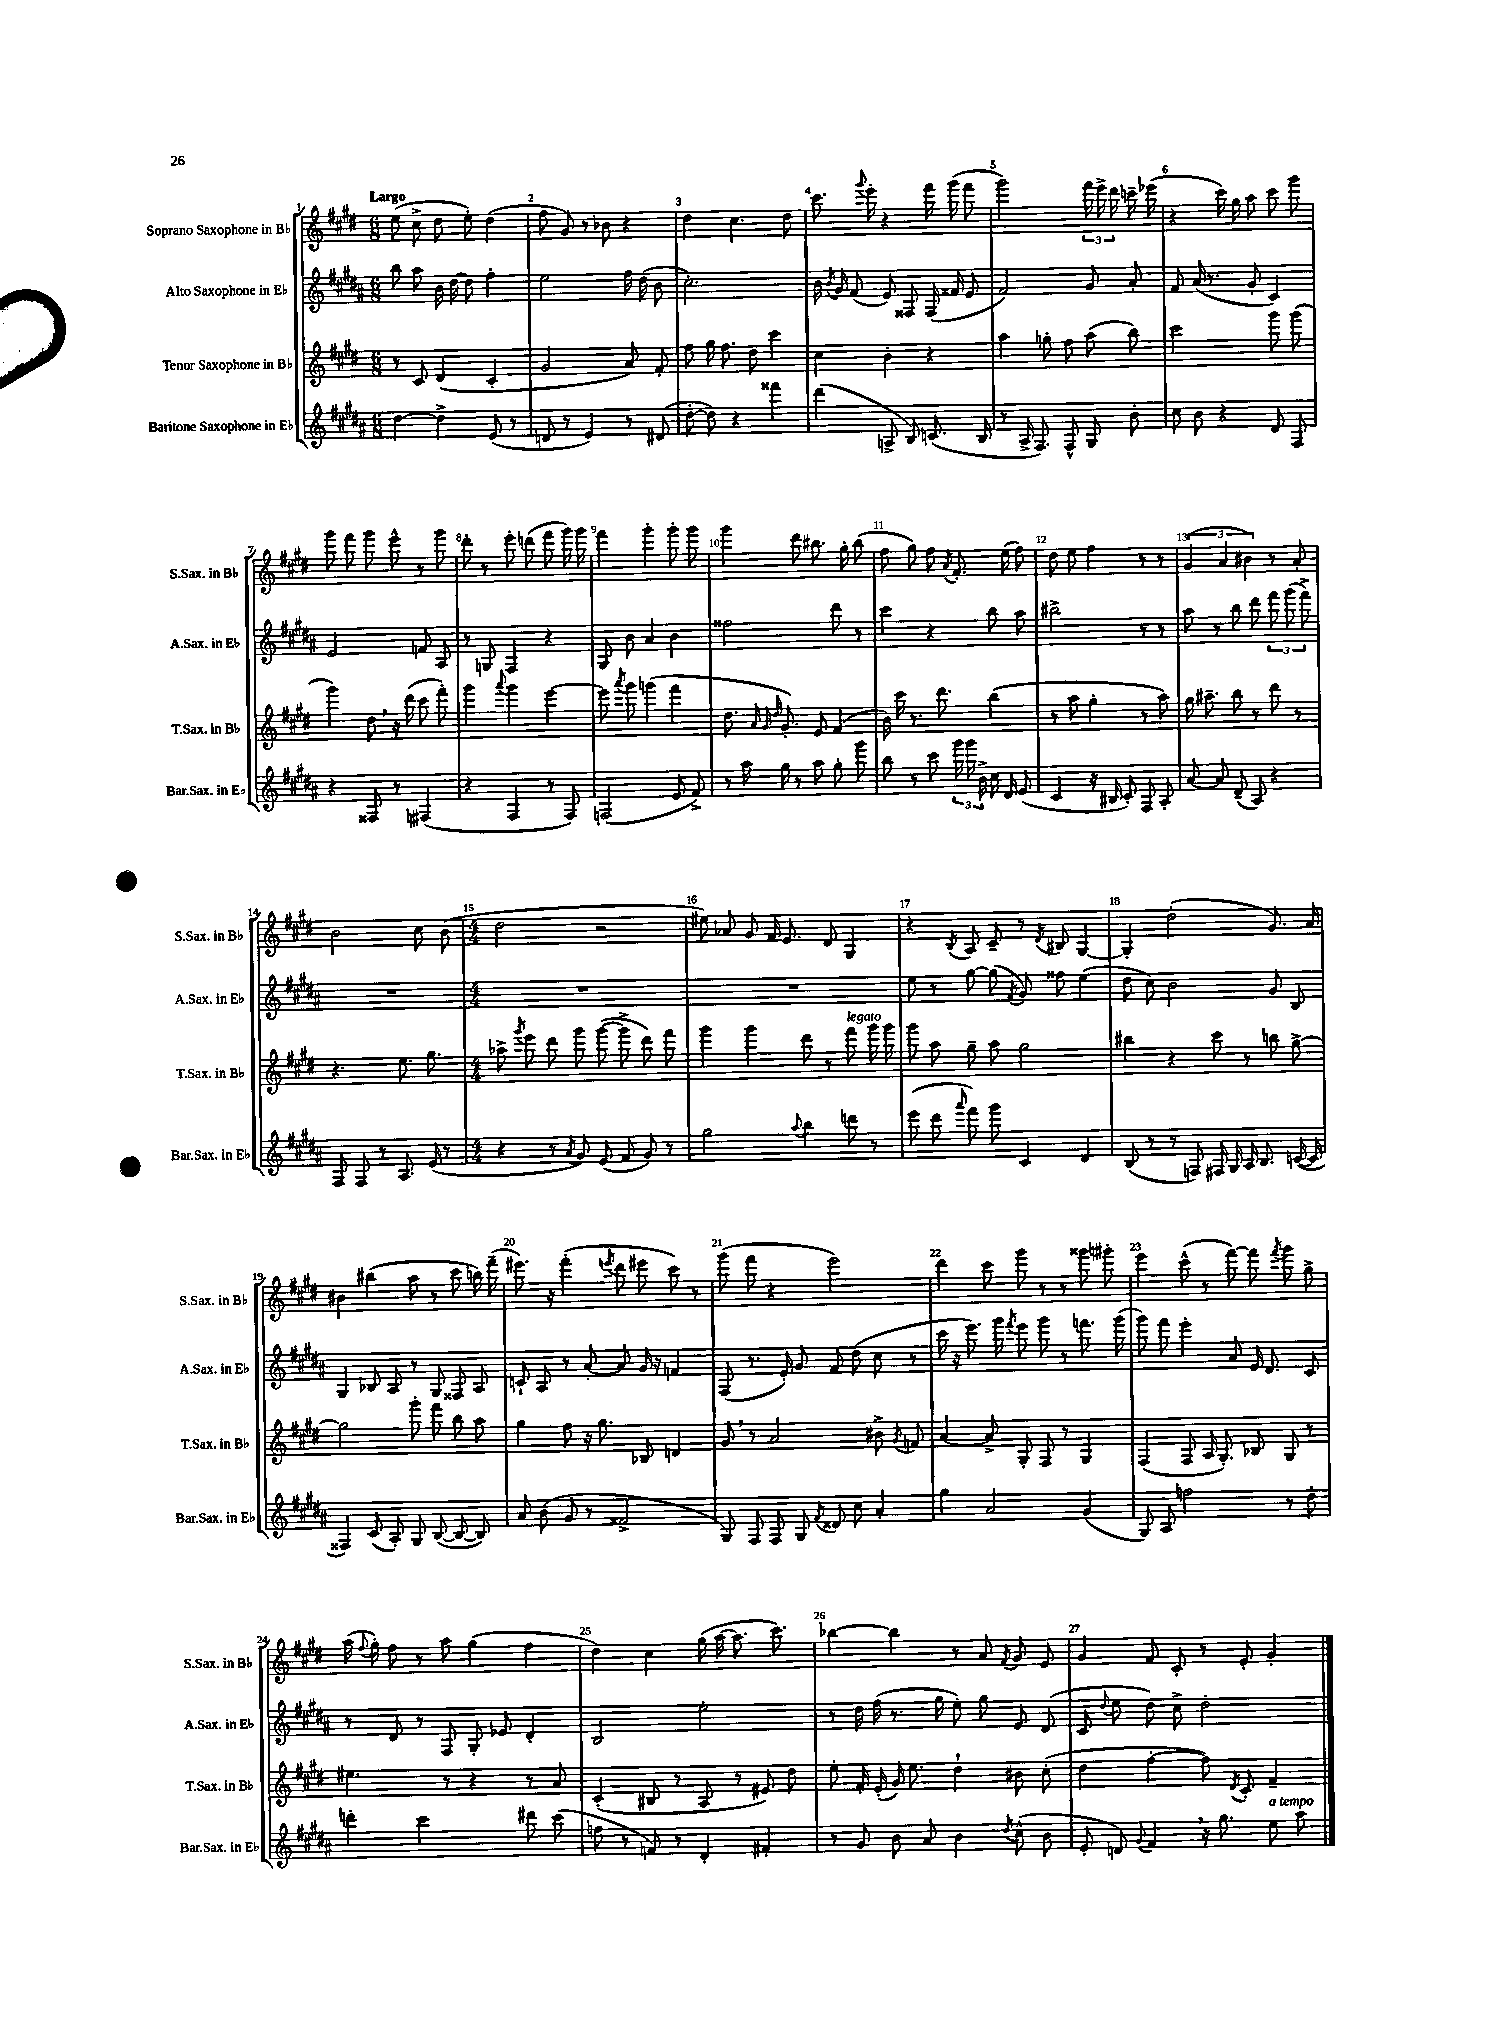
<<
\new StaffGroup <<
\new Staff = "s0" \with { instrumentName = "Soprano Saxophone in Bb" shortInstrumentName = "S.Sax. in Bb" } {
    \clef treble \key e \major \numericTimeSignature \time 6/8 \tempo "Largo"
    \autoBeamOff e''8( cis''8-> dis''8 e''8-.) dis''4( |
    fis''8 gis'8) r8 bes'8 r4 |
    dis''4 cis''4. dis''8 |
    cis'''8. \appoggiatura { gis'''8 } e'''16-. r4 fis'''16 gis'''16( fis'''8 |
    gis'''2) \tuplet 3/2 { fis'''16 e'''16-> dis'''16 } c'''16-- ees'''16( |
    r4 cis'''16) gis''16 a''8 cis'''8 gis'''8 |
    gis'''8 fis'''8 gis'''8 e'''8-^ r8 gis'''8 |
    dis'''8-. r8 e'''8-. d'''8( fis'''8 gis'''16) gis'''16 |
    fis'''4 gis'''4-. gis'''8-. gis'''8 |
    gis'''4 dis'''8 bis''8. gis''16-. bis''8( |
    fis''8 gis''8) fis''8 \acciaccatura { a'8 } fis'8.-. e''16( fis''8) |
    dis''8 e''8 fis''4 r8 r8 |
    \tuplet 3/2 { gis'4( a'4 bis'4) } r8 a'8-. |
    b'2 cis''8 b'8( |
    \numericTimeSignature \time 4/4 dis''2 r2 |
    eis''8) aes'8 gis'8 fis'16 e'8. dis'8 gis4 |
    r4 \acciaccatura { b8 } a8 cis'8-- r8 \acciaccatura { dis'8 } bis8 gis4~ |
    gis4-. dis''2-.( gis'8.) a'16 |
    bis'4 bis''4( a''8 r8 cis'''8 b''16) fis'''16--( |
    eis'''8.) r16 fis'''4-.( \acciaccatura { e'''8 } dis'''8 eis'''8 cis'''8) r8 |
    gis'''8( fis'''8 r4 e'''2) |
    dis'''4 cis'''8 gis'''8 r8 r8 gisis'''8 gis'''8-. |
    e'''4 cis'''8-^( r8 fis'''8~) fis'''8 \acciaccatura { fis'''8 } gis'''8 gis''8-> |
    a''16( \appoggiatura { fis''8 } gis''16-.) fis''8 r8 a''8 gis''4( fis''4 |
    dis''4) cis''4 gis''16( a''16~ a''8. cis'''8.) |
    bes''4~ bes''4 r8 a'8 \acciaccatura { fis'8 } gis'8 e'8 |
    gis'4 fis'8 cis'8-. r8 e'8-. gis'4-. \bar "|." |
}
\new Staff = "s1" \with { instrumentName = "Alto Saxophone in Eb" shortInstrumentName = "A.Sax. in Eb" } {
    \clef treble \key b \major \numericTimeSignature \time 6/8
    \autoBeamOff b''8 ais''8 b'16 dis''16~ dis''8 fis''4-. |
    e''2 fis''16 dis''16( b'8 |
    cis''2.-.) |
    b'16 \acciaccatura { b'8 } gis'16 fis'8( e'8) fisis8 fisis16( fisis'16 e'8 |
    fis'2) gis'8 ais'8-. |
    fis'8 ais'16( r8. gis'8-. cis'4) |
    e'2 f'8 ais8 |
    r8 g8 fis4 r4 |
    gis8 b'8 ais'4 b'4 |
    fisis''2 dis'''8 r8 |
    cis'''4 r4 b''8 ais''8 |
    bis''2-> r8 r8 |
    ais''8 r8 b''8 dis'''8 \tuplet 3/2 { fis'''8 gis'''8( fis'''8->) } |
    R2. |
    \numericTimeSignature \time 4/4 R1 |
    R1 |
    e''8 r8 gis''8~ gis''8( \acciaccatura { fis'8 } gis'8) fisis''8 e''4( |
    dis''8 cis''8) b'2 gis'8 b8 |
    gis4 bes8 ais8 r8 gis8 fisis8 ais8 |
    c'8-! ais8 r8 ais'8~-. ais'8 gis'16 r16 f'4 |
    fis8( r8. e'16-.) gis'8 fis'8 dis''8( cis''8 r8 |
    cis'''16 r16 e'''8.) gis'''16 \acciaccatura { fis'''8 } e'''8 gis'''8 r8 f'''8. gis'''16( |
    gis'''8) fis'''8 e'''4-. ais'8 e'16 dis'8. cis'8 |
    r8 dis'8 r8 fis8 gis8-. ees'8 dis'4-. |
    b2 e''2-. |
    r8 dis''16 fis''16( r8. gis''16 e''8-.) gis''8 e'8 dis'8( |
    cis'8 \appoggiatura { dis''8 } e''8 dis''8) cis''8-> dis''2-. \bar "|." |
}
\new Staff = "s2" \with { instrumentName = "Tenor Saxophone in Bb" shortInstrumentName = "T.Sax. in Bb" } {
    \clef treble \key e \major \numericTimeSignature \time 6/8
    \autoBeamOff r8 cis'8 dis'4( cis'4-. |
    gis'2 a'8) fis'8-. |
    fis''8 gis''16 fis''8. dis''8 cis'''4 |
    cis''4 b'4-. r4 |
    a''4 g''8-. fis''8 a''8( b''8) |
    cis'''2 gis'''8 gis'''8( |
    gis'''4) dis''8 \breathe r16 dis'''16( cis'''8 fis'''8-.) |
    gis'''4 \appoggiatura { a'''8 } gis'''4 e'''4~ |
    e'''8 \acciaccatura { a'''8 } gis'''8 g'''4( fis'''4 |
    dis''8. \grace { a'32 gis'32 dis''32 } gis'8.-.) e'8 fis'4( |
    b'16) cis'''16 r8. dis'''8. b''4( |
    r8 a''8 gis''4-. r8 a''8) |
    gis''16 ais''8.-- b''8 r8 dis'''8 r8 |
    r4. e''8. gis''8. |
    \numericTimeSignature \time 4/4 aes''8-> \acciaccatura { gis'''8 } e'''8 dis'''8 gis'''8 gis'''8~( gis'''8-> dis'''8) fis'''8 |
    gis'''4 gis'''4 dis'''8 r8 fis'''8^\markup { \italic "legato" } gis'''16 gis'''16 |
    gis'''8 a''8 gis''8-- a''8 gis''2 |
    bis''4 r4 cis'''8 r8 b''8 gis''8~-> |
    gis''2 gis'''8-. fis'''8 b''8 a''8 |
    gis''4 fis''8 r16 gis''8. bes8 d'4 |
    gis'8 \breathe r8 a'2 bis'8-> \acciaccatura { gis'8 } f'8 |
    a'4~ a'8-> gis8-. fis8 r8 gis4 |
    fis4( fis8 a16 gis8.-.) bes8 gis8 r8 |
    eis''4. r8 r4 r8 a'8 |
    cis'4-.( bis8 r8 a8 r8 eis'8) dis''8 |
    e''8-. fis'16-. e'16-.( gis'16) e''8. dis''4-! bis'8 cis''8-.( |
    dis''4 fis''4~-. fis''8) \acciaccatura { dis'8 } cis'8-. fis'4-- \bar "|." |
}
\new Staff = "s3" \with { instrumentName = "Baritone Saxophone in Eb" shortInstrumentName = "Bar.Sax. in Eb" } {
    \clef treble \key b \major \numericTimeSignature \time 6/8
    \autoBeamOff dis''4~ dis''4-> e'8( r8 |
    d'8 r8 e'4) r8 dis'8( |
    dis''8~-. dis''8) r4 fisis'''4 |
    dis'''4( a8-> b8) c'8.( b16 |
    r8 ais16-> fis8.) fis8-^ gis8 b'8-. |
    cis''8 b'8 r4 dis'8 fis8 |
    r4 fisis8 r8 fis4( |
    r4 fis4 r8 fis8) |
    f2( e'8 fis'8->) |
    r8 ais''16 gis''16 r8 ais''8 gis''8-. gis'''8 |
    b''8 r8 cis'''8 \tuplet 3/2 { gis'''16 gis'''16 b'16-> } cis''16 dis'16 e'8( |
    cis'4 r16 bis16 cis'8-.) fis8 ais8-. |
    ais'8~ ais'8 dis'8--( ais8) r4 |
    fis8 fis8 r8 ais8. e'16( r8 |
    \numericTimeSignature \time 4/4 r4 r8 \acciaccatura { ais'8 } gis'8) e'8( fis'8 gis'8) r8 |
    gis''2 \appoggiatura { ais''8 } b''4 d'''8 r8 |
    e'''8( dis'''8 \grace { ais'''16 } fis'''8) gis'''8 cis'4 dis'4 |
    b8( r8 r8 f8) fis16 gis16 ais16 b8. c'16~( c'16 |
    fisis4) cis'8( ais8-.) gis8 b8~( b8~ b8) |
    ais'8 b'8( gis'8 r8 fisis'2-> |
    gis8) fis8 fis8 gis8 \acciaccatura { fis'8 } disis'8 cis''8 ais'4-. |
    gis''4 ais'2 gis'4( |
    gis8) ais8 f''2 r8 dis''8-. |
    d'''4-. cis'''2 dis'''8 cis'''8( |
    f''8 r8 f'8) r8 dis'4-. fis'4-. |
    r8 gis'8 b'8 ais'8 b'4 \acciaccatura { dis''8 } cis''8-^( b'8 |
    e'8-. d'8) \appoggiatura { gis'8 } fis'4 \breathe r16 gis''8. e''8^\markup { \italic "a tempo" } ais''8 \bar "|." |
}
>>
>>
\layout { \context { \Score \override BarNumber.break-visibility = ##(#f #t #t) barNumberVisibility = #all-bar-numbers-visible } }
